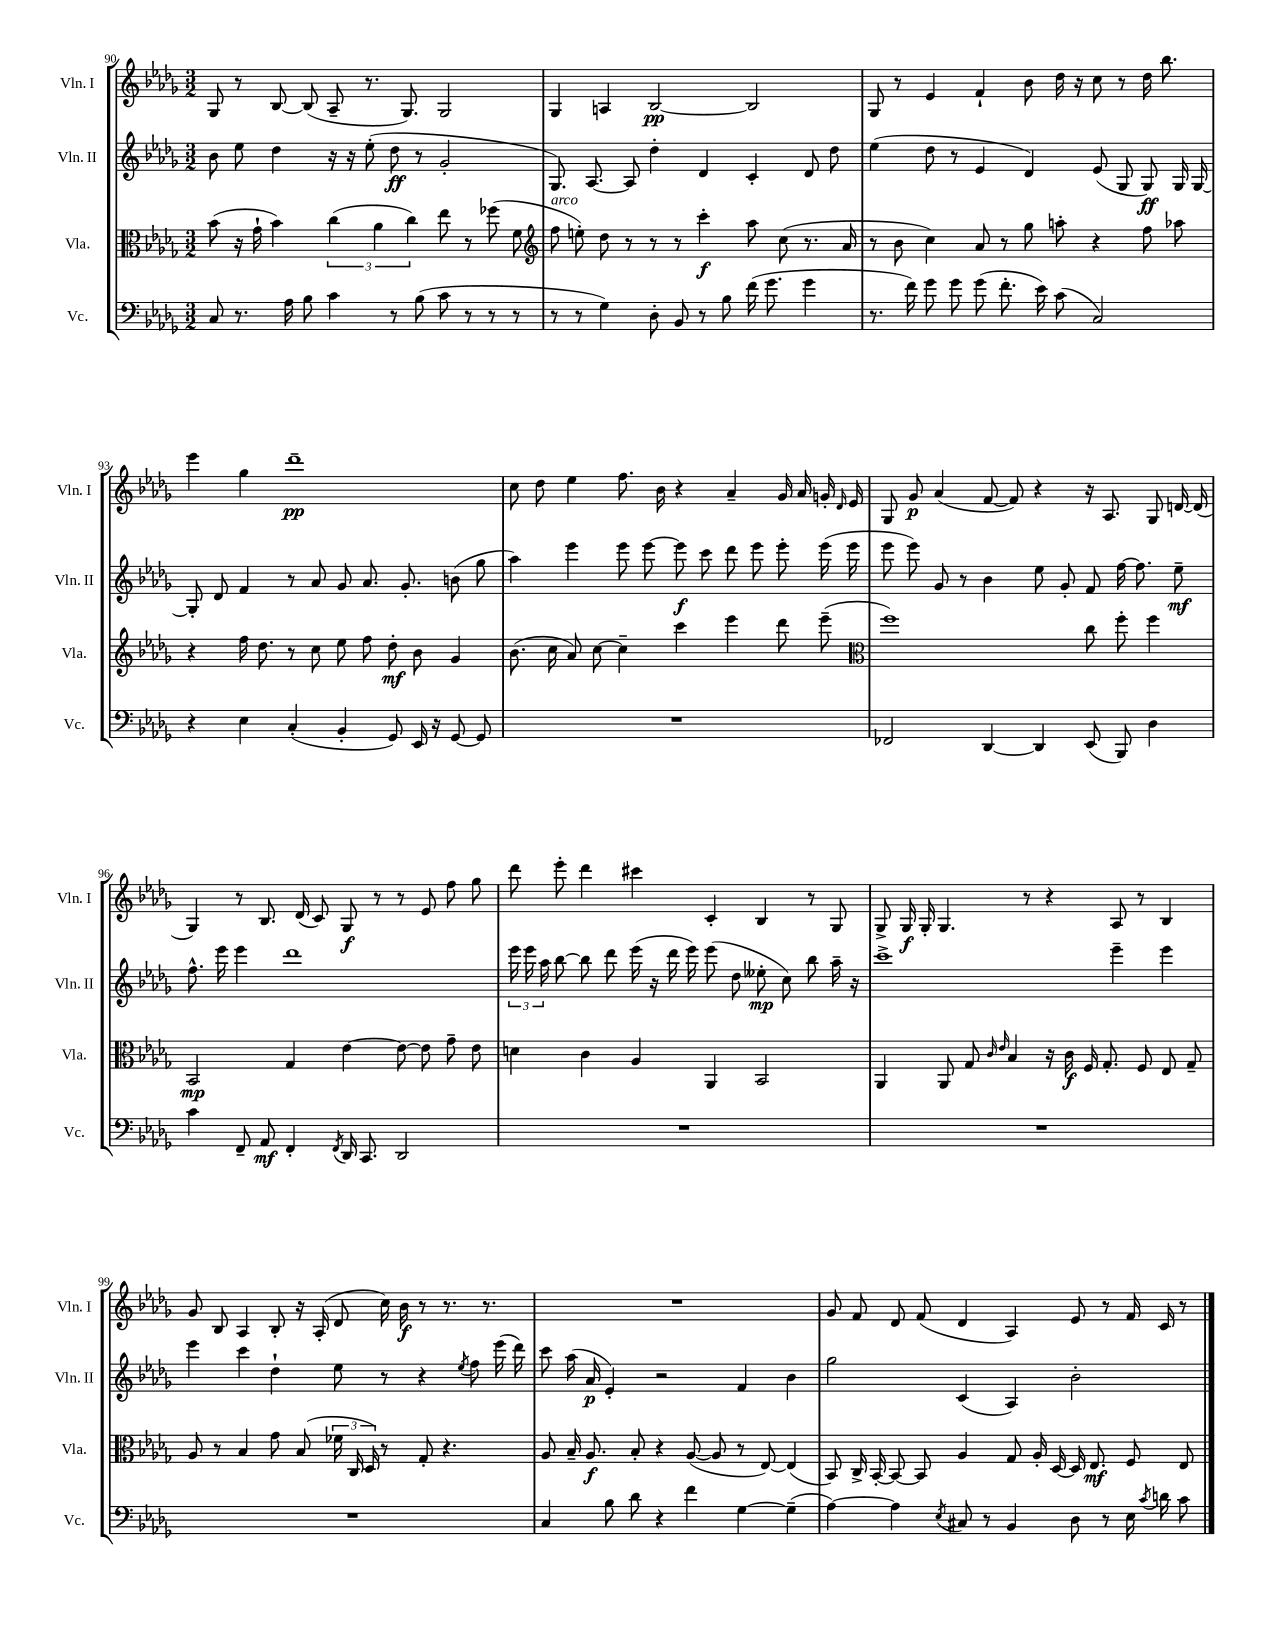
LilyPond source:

<<
\new StaffGroup <<
\new Staff = "s0" \with { instrumentName = "Vln. I" shortInstrumentName = "Vln. I" } {
    \clef treble \key des \major \numericTimeSignature \time 3/2
    \autoBeamOff ges8 r8 bes8~ bes8( aes8-- r8. ges8.) ges2 |
    ges4 a4 bes2~\pp bes2 |
    ges8 r8 ees'4 f'4-! bes'8 des''16 r16 c''8 r8 des''16 bes''8. |
    ees'''4 ges''4 des'''1--\pp |
    c''8 des''8 ees''4 f''8. bes'16 r4 aes'4-- ges'16 aes'16 g'16-. \grace { des'16 } ees'16 |
    ges8 ges'8\p aes'4( f'8~ f'8) r4 r16 aes8. ges8 d'16~ d'16( |
    ges4) r8 bes8. des'16( c'8) ges8\f r8 r8 ees'8 f''8 ges''8 |
    des'''8 ees'''8-. des'''4 cis'''4 c'4-. bes4 r8 ges8 |
    ges8-> ges16\f ges16-. ges4. r8 r4 aes8 r8 bes4 |
    ges'8 bes8 aes4 bes8-. r16 aes16-.( des'8 c''16) bes'16\f r8 r8. r8. |
    R1. |
    ges'8 f'8 des'8 f'8( des'4 aes4) ees'8 r8 f'16 c'16 r8 \bar "|." |
}
\new Staff = "s1" \with { instrumentName = "Vln. II" shortInstrumentName = "Vln. II" } {
    \clef treble \key des \major \numericTimeSignature \time 3/2
    \autoBeamOff bes'8 ees''8 des''4 r16 r16 ees''8-.( des''8\ff r8 ges'2-. |
    ges8.) aes8.~ aes8 des''4-. des'4 c'4-. des'8 des''8 |
    ees''4( des''8 r8 ees'4 des'4) ees'8( ges8 ges8\ff) ges16 ges16~ |
    ges8-. des'8 f'4 r8 aes'8 ges'8 aes'8. ges'8.-. b'8( ges''8 |
    aes''4) ees'''4 ees'''8 ees'''8~ ees'''8\f c'''8 des'''8 ees'''8 ees'''8-. ees'''16( ees'''16 |
    ees'''8 ees'''8) ges'8 r8 bes'4 ees''8 ges'8-. f'8 f''16~ f''8. ees''8--\mf |
    f''8.-^ ees'''16 ees'''4 des'''1 |
    \tuplet 3/2 { ees'''16 ees'''16 aes''16 } bes''8~ bes''8 des'''8 ees'''16( r16 des'''16 ees'''16) ees'''8( des''8 eeses''8-.\mp c''8) bes''8 aes''16-- r16 |
    c'''1-> ees'''4-- ees'''4 |
    ees'''4 c'''4 des''4-! ees''8 r8 r4 \acciaccatura { ees''8 } f''8 ees'''16( des'''16) |
    c'''8 aes''16( aes'16\p ees'4-.) r2 f'4 bes'4 |
    ges''2 c'4( aes4) bes'2-. \bar "|." |
}
\new Staff = "s2" \with { instrumentName = "Vla." shortInstrumentName = "Vla." } {
    \clef alto \key des \major \numericTimeSignature \time 3/2
    \autoBeamOff bes'8( r16 ges'16-! bes'4) \tuplet 3/2 { c''4( aes'4 c''4) } ees''8 r8 fes''8( f'8 |
    \clef treble f''8^\markup { \italic "arco" } e''8-.) des''8 r8 r8 r8 c'''4-.\f aes''8 c''8( r8. aes'16 |
    r8 bes'8 c''4) aes'8 r8 ges''8 a''8-. r4 f''8 aes''8 |
    r4 f''16 des''8. r8 c''8 ees''8 f''8 des''8-.\mf bes'8 ges'4 |
    bes'8.( c''16 aes'8) c''8~ c''4-- c'''4 ees'''4 des'''8 ees'''8--( |
    \clef alto f''1) c''8 f''8-. f''4 |
    bes,2\mp ges4 ees'4~ ees'8~ ees'8 ges'8-- ees'8 |
    d'4 c'4 aes4 aes,4 bes,2 |
    aes,4 aes,8 ges8 \grace { c'16 ees'16 } bes4 r16 c'16\f f16 ges8.-. f8 ees8 ges8-- |
    aes8 r8 bes4 ges'8 bes8( \tuplet 3/2 { fes'16 c16 des16) } r8 ges8-. r4. |
    aes8 bes16-- aes8.\f bes8-. r4 aes8~( aes8 r8 ees8~) ees4( |
    bes,8) c16-> bes,16~-. bes,8~ bes,8 aes4 ges8 aes16-. des16~ des16 ees8.\mf f8 ees8 \bar "|." |
}
\new Staff = "s3" \with { instrumentName = "Vc." shortInstrumentName = "Vc." } {
    \clef bass \key des \major \numericTimeSignature \time 3/2
    \autoBeamOff c8 r8. aes16 bes8 c'4 r8 bes8( c'8 r8 r8 r8 |
    r8 r8 ges4) des8-. bes,8 r8 bes8 f'16( ges'8. ges'4 |
    r8. f'16) ges'8 ges'8 ges'8( f'8.-. ees'16) c'8( c2) |
    r4 ees4 c4-.( bes,4-. ges,8) ees,16 r16 ges,8~ ges,8 |
    R1. |
    fes,2 des,4~ des,4 ees,8( bes,,8) des4 |
    c'4 f,8-- aes,8\mf f,4-. \acciaccatura { f,8 } des,16 c,8. des,2 |
    R1. |
    R1. |
    R1. |
    c4 bes8 des'8 r4 f'4 ges4~ ges4--( |
    aes4~) aes4 \acciaccatura { ees8 } cis8 r8 bes,4 des8 r8 ees16 \acciaccatura { c'8 } d'16 c'8 \bar "|." |
}
>>
>>
\layout { \context { \Score currentBarNumber = #90 } }
